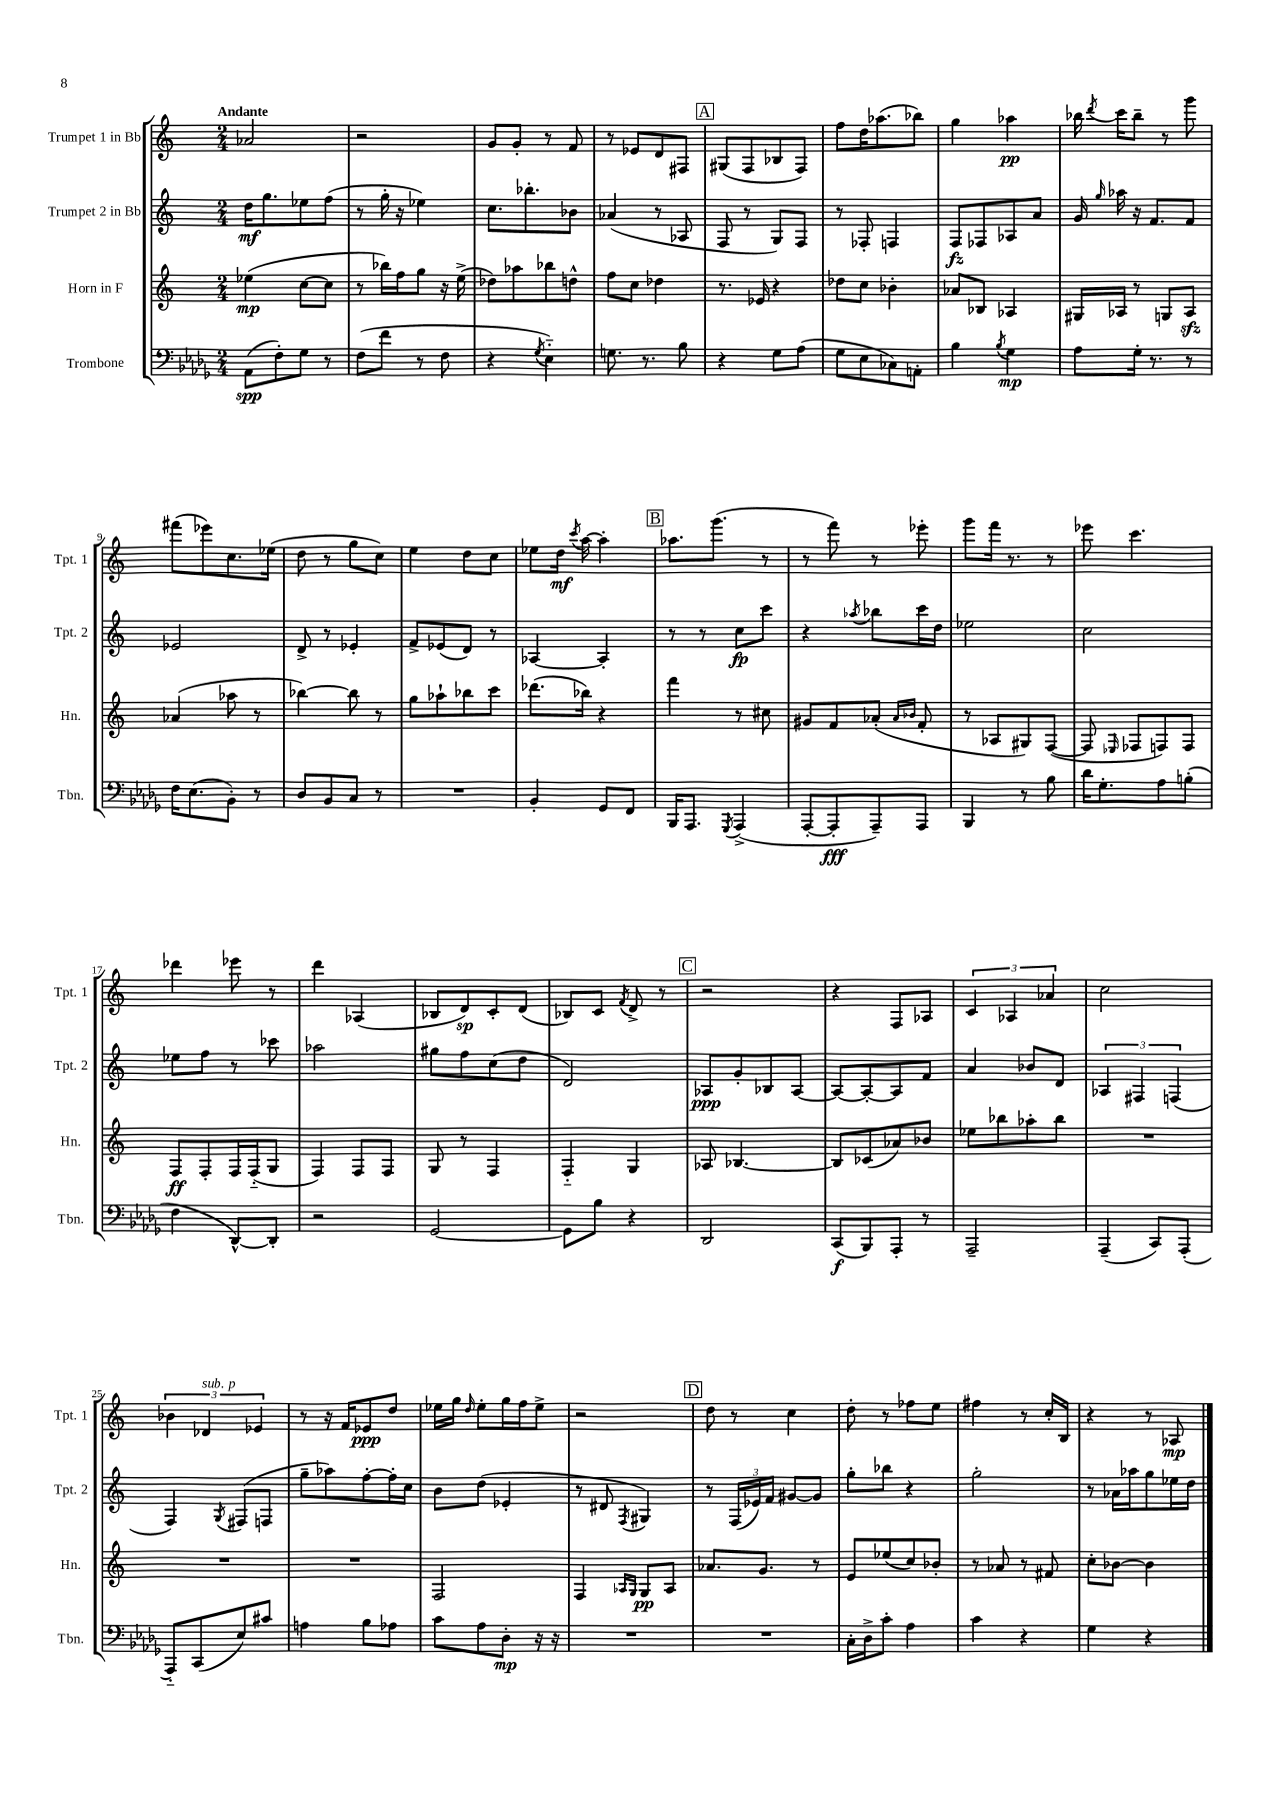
<<
\new StaffGroup <<
\new Staff = "s0" \with { instrumentName = "Trumpet 1 in Bb" shortInstrumentName = "Tpt. 1" } {
    \clef treble \key c \major \numericTimeSignature \time 2/4 \tempo "Andante"
    \autoBeamOff aes'2 |
    r2 |
    g'8[ g'8]-. r8 f'8 |
    r8 ees'8[ d'8 fis8] |
    \mark \markup { \box "A" } gis8[( f8 bes8 f8]) |
    f''8[ d''16 aes''8.( bes''8]) |
    g''4 aes''4\pp |
    bes''16 \acciaccatura { d'''8 } c'''16[ bes''8]-- r8 g'''8 |
    fis'''8[( ees'''8) c''8. ees''16]( |
    d''8 r8 g''8[ c''8]) |
    e''4 d''8[ c''8] |
    ees''8[ d''16]\mf \acciaccatura { c'''8 } a''16~ a''4-. |
    \mark \markup { \box "B" } aes''8.[ g'''8.]( r8 |
    r8 f'''8) r8 ees'''8-. |
    g'''8[ f'''16] r8. r8 |
    ees'''8 c'''4. |
    des'''4 ees'''8 r8 |
    d'''4 aes4( |
    bes8[ d'8\sp) c'8-. d'8]( |
    bes8[) c'8] \acciaccatura { f'8 } d'8-> r8 |
    \mark \markup { \box "C" } r2 |
    r4 f8[ aes8] |
    \tuplet 3/2 { c'4 aes4 aes'4 } |
    c''2 |
    \tuplet 3/2 { bes'4 des'4^\markup { \italic "sub. p" } ees'4 } |
    r8 r16 f'16[ ees'8\ppp d''8] |
    ees''16[ g''16] \grace { d''16 } ees''8[-. g''16 f''16 ees''8]-> |
    r2 |
    \mark \markup { \box "D" } d''8 r8 c''4 |
    d''8-. r8 fes''8[ e''8] |
    fis''4 r8 c''16[-. b16] |
    r4 r8 aes8\mp \bar "|." |
}
\new Staff = "s1" \with { instrumentName = "Trumpet 2 in Bb" shortInstrumentName = "Tpt. 2" } {
    \clef treble \key c \major \numericTimeSignature \time 2/4
    \autoBeamOff d''16[\mf g''8. ees''8 f''8]( |
    r8 g''16-. r16 ees''4) |
    c''8.[ bes''8.-. bes'8] |
    aes'4( r8 aes8 |
    \mark \markup { \box "A" } f8 r8 g8[) f8] |
    r8 fes8-. f4 |
    f8[\fz fes8 aes8 a'8] |
    g'16 \grace { g''16 } aes''16 r16 f'8.[ f'8] |
    ees'2 |
    d'8-> r8 ees'4-. |
    f'8[-> ees'8( d'8]) r8 |
    aes4~ aes4-. |
    \mark \markup { \box "B" } r8 r8 c''8[\fp c'''8] |
    r4 \acciaccatura { aes''8 } bes''8[ c'''16 d''16] |
    ees''2 |
    c''2 |
    ees''8[ f''8] r8 ces'''8 |
    aes''2 |
    gis''8[ f''8 c''8( d''8] |
    d'2) |
    \mark \markup { \box "C" } aes8[\ppp g'8-. bes8 aes8]~ |
    aes8[~ aes8~-. aes8 f'8] |
    a'4 bes'8[ d'8] |
    \tuplet 3/2 { aes4 fis4 f4( } |
    f4) \acciaccatura { g8 } fis8[( f8] |
    g''8[-- aes''8) f''8~-. f''16-. c''16] |
    b'8[ d''8]( ees'4-. |
    r8 dis'8 \acciaccatura { f8 } gis4) |
    \mark \markup { \box "D" } r8 \tuplet 3/2 { f16[( ees'16) f'16] } gis'8[~ gis'8] |
    g''8[-. bes''8] r4 |
    g''2-. |
    r8 aes'16[ aes''16 g''8 ees''16 d''16] \bar "|." |
}
\new Staff = "s2" \with { instrumentName = "Horn in F" shortInstrumentName = "Hn." } {
    \clef treble \key c \major \numericTimeSignature \time 2/4
    \autoBeamOff ees''4\mp( c''8[~ c''8] |
    r8 bes''16[) f''16 g''8] r16 e''16->( |
    des''8[) aes''8 bes''8 d''8]-^ |
    f''8[ c''8] des''4 |
    \mark \markup { \box "A" } r8. ees'16 r4 |
    des''8[ c''8] bes'4-. |
    aes'8[ bes8] aes4 |
    gis16[ aes16] r8 g8[ aes8]\sfz |
    aes'4( aes''8 r8 |
    bes''4~) bes''8 r8 |
    g''8[ aes''8-! bes''8 c'''8] |
    des'''8.[( bes''16]) r4 |
    \mark \markup { \box "B" } f'''4 r8 cis''8 |
    gis'8[ f'8 aes'8]-.( \grace { aes'16[ bes'16] } f'8-. |
    r8 aes8[ gis8) f8]~( |
    f8 \grace { ees16 } fes8[ f8) f8] |
    f8[\ff f8-. f16 f16-_( g8] |
    f4) f8[ f8] |
    g8 r8 f4 |
    f4-_ g4 |
    \mark \markup { \box "C" } aes8 bes4.~ |
    bes8[ ces'8( aes'8) bes'8] |
    ees''8[ bes''8 aes''8-. bes''8] |
    R2 |
    R2 |
    R2 |
    f2 |
    f4 \grace { aes16[ g16] } g8[\pp aes8] |
    \mark \markup { \box "D" } aes'8.[ g'8.] r8 |
    e'8[ ees''8( c''8) bes'8]-. |
    r8 aes'8 r8 fis'8 |
    c''8[-. bes'8]~ bes'4 \bar "|." |
}
\new Staff = "s3" \with { instrumentName = "Trombone" shortInstrumentName = "Tbn." } {
    \clef bass \key des \major \numericTimeSignature \time 2/4
    \autoBeamOff aes,8[\spp( f8-.) ges8] r8 |
    f8[( f'8] r8 f8 |
    r4 \acciaccatura { ges8 } ees4-_) |
    g8. r8. bes8 |
    \mark \markup { \box "A" } r4 ges8[ aes8]( |
    ges8[ ees8 ces8) a,8]-. |
    bes4 \acciaccatura { bes8 } ges4\mp |
    aes8[ ges16]-. r8. r8 |
    f16[ ees8.( bes,8]-.) r8 |
    des8[ bes,8 c8] r8 |
    R2 |
    bes,4-. ges,8[ f,8] |
    \mark \markup { \box "B" } bes,,16[ aes,,8.] \acciaccatura { ges,,8 } aes,,4->( |
    aes,,8[~-. aes,,8-.\fff aes,,8--) aes,,8] |
    bes,,4 r8 bes8 |
    des'16[ ges8.-. aes8 b8]-.( |
    f4 des,8[~-^) des,8]-. |
    r2 |
    ges,2~ |
    ges,8[ bes8] r4 |
    \mark \markup { \box "C" } des,2 |
    c,8[\f( bes,,8) aes,,8]-. r8 |
    aes,,2-- |
    aes,,4--( c,8[) aes,,8]-.( |
    aes,,8[-_) c,8( ees8) cis'8] |
    a4 bes8[ aes8] |
    c'8[ aes8 des8]-.\mp r16 r16 |
    R2 |
    \mark \markup { \box "D" } R2 |
    c16[-. des16-> c'8]-. aes4 |
    c'4 r4 |
    ges4 r4 \bar "|." |
}
>>
>>
